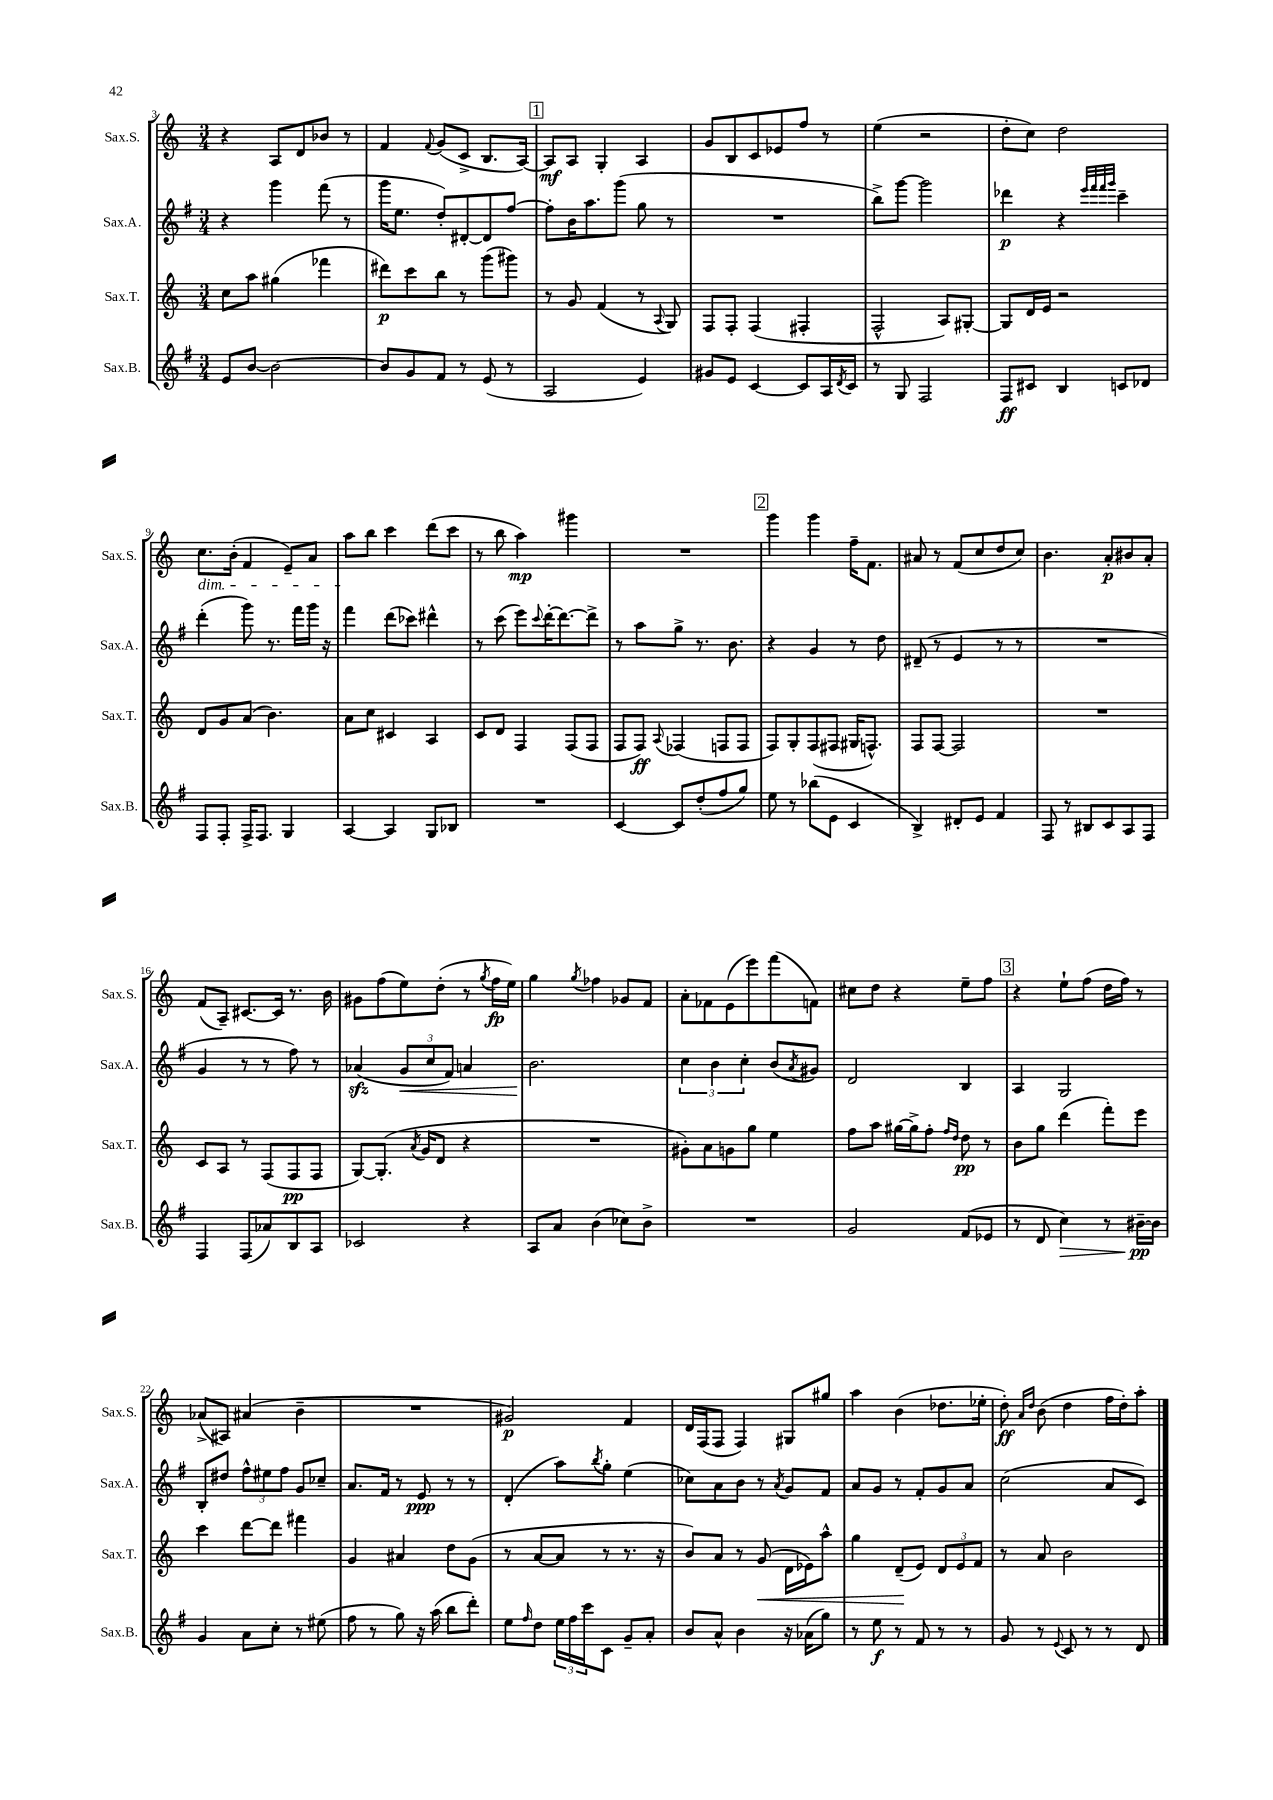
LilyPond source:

<<
\new StaffGroup <<
\new Staff = "s0" \with { instrumentName = "Sax.S." shortInstrumentName = "Sax.S." } {
    \clef treble \key c \major \numericTimeSignature \time 3/4
    r4 a8 d'8 bes'8 r8 |
    f'4 \appoggiatura { f'8 } g'8( c'8-> b8. a16~) |
    \mark \markup { \box "1" } a8\mf a8 g4-. a4 |
    g'8 b8 c'8 ees'8 f''8 r8 |
    e''4( r2 |
    d''8-. c''8) d''2 |
    c''8.\dim b'16-.( f'4 e'8--) a'8 |
    a''8\! b''8 c'''4 d'''8( c'''8 |
    r8 b''8 a''4\mp) gis'''4 |
    R2. |
    \mark \markup { \box "2" } g'''4 g'''4 f''16-- f'8. |
    ais'8 r8 f'8( c''8 d''8 c''8) |
    b'4. a'8-.\p bis'8 a'8-. |
    f'8( a8--) cis'8.~ cis'16 r8. b'16 |
    gis'8 f''8( e''8) d''8-.( r8 \acciaccatura { g''8 } f''16\fp e''16) |
    g''4 \acciaccatura { g''8 } fes''4 ges'8 f'8 |
    a'8-. fes'8 e'8( e'''8) f'''8( f'8) |
    cis''8 d''8 r4 e''8-- f''8 |
    \mark \markup { \box "3" } r4 e''8-! f''8( d''16 f''16) r8 |
    aes'8->( ais8) ais'4( b'4-- |
    R2. |
    gis'2\p) f'4 |
    d'16 f16( f8 f4) gis8 gis''8 |
    a''4 b'4( des''8. ees''16-. |
    d''8-.\ff) \grace { a'16 d''16 } b'8( d''4 f''16 d''16-.) a''8-. \bar "|." |
}
\new Staff = "s1" \with { instrumentName = "Sax.A." shortInstrumentName = "Sax.A." } {
    \clef treble \key g \major \numericTimeSignature \time 3/4
    r4 g'''4 fis'''8( r8 |
    g'''16 e''8. d''8-.) dis'8~-. dis'8 fis''8~ |
    \mark \markup { \box "1" } fis''8-. b'16 a''8. g'''8( g''8 r8 |
    R2. |
    b''8->) g'''8~ g'''2 |
    des'''4\p r4 \grace { e'''32 fis'''32 fis'''32 g'''32 } c'''4-- |
    d'''4-.( g'''8) r8. fis'''16 g'''16 r16 |
    fis'''4 d'''8( ces'''8) dis'''4-^ |
    r8 c'''8( e'''8) \appoggiatura { c'''8 } d'''16~-. d'''8.~ d'''8-> |
    r8 a''8 g''8-> r8. b'8. |
    \mark \markup { \box "2" } r4 g'4 r8 d''8 |
    dis'8--( r8 e'4 r8 r8 |
    R2. |
    g'4 r8 r8 fis''8) r8 |
    aes'4\sfz( \tuplet 3/2 { g'8\< c''8 fis'8) } a'4 |
    b'2.\! |
    \tuplet 3/2 { c''4 b'4 c''4-. } b'8( \acciaccatura { a'8 } gis'8) |
    d'2 b4 |
    \mark \markup { \box "3" } a4 g2 |
    b8-. dis''8 \tuplet 3/2 { fis''8-^ eis''8 fis''8 } g'8 ces''8-- |
    a'8. fis'16 r8 e'8\ppp r8 r8 |
    d'4-.( a''8) \acciaccatura { b''8 } g''8-. e''4( |
    ces''8) a'8 b'8 r8 \acciaccatura { a'8 } g'8 fis'8 |
    a'8 g'8 r8 fis'8-. g'8 a'8 |
    c''2( a'8 c'8) \bar "|." |
}
\new Staff = "s2" \with { instrumentName = "Sax.T." shortInstrumentName = "Sax.T." } {
    \clef treble \key c \major \numericTimeSignature \time 3/4
    c''8 a''8 gis''4( fes'''4 |
    dis'''8\p) c'''8 b''8 r8 g'''8( gis'''8) |
    \mark \markup { \box "1" } r8 g'8 f'4( r8 \appoggiatura { a8 } g8) |
    f8 f8-. f4( fis4-. |
    f2-^ a8) gis8~-. |
    gis8 d'16 e'16 r2 |
    d'8 g'8 a'8( b'4.) |
    a'8 c''8 cis'4 a4 |
    c'8 d'8 f4 f8( f8 |
    f8 f8\ff) \appoggiatura { a8 } fes4( f8 f8 |
    \mark \markup { \box "2" } f8) g8-. f8( fis8 gis16 f8.-^) |
    f8 f8~ f2 |
    R2. |
    c'8 a8 r8 f8( f8\pp f8 |
    g8~) g8.-.( \acciaccatura { a'8 } g'16 d'8 r4 |
    R2. |
    gis'8-.) a'8 g'8 g''8 e''4 |
    f''8 a''8 gis''16~ gis''16-> f''8-. \grace { f''16 d''16 } d''8\pp r8 |
    \mark \markup { \box "3" } b'8 g''8 d'''4( f'''8-.) e'''8 |
    c'''4 d'''8~ d'''8 fis'''4 |
    g'4 ais'4 d''8 g'8( |
    r8 a'8~ a'8 r8 r8. r16 |
    b'8) a'8 r8 g'8\<( d'16 ees'16) a''8-^ |
    g''4 d'8--\!( e'8) \tuplet 3/2 { d'8 e'8 f'8 } |
    r8 a'8 b'2 \bar "|." |
}
\new Staff = "s3" \with { instrumentName = "Sax.B." shortInstrumentName = "Sax.B." } {
    \clef treble \key g \major \numericTimeSignature \time 3/4
    e'8 b'8~ b'2~ |
    b'8 g'8 fis'8 r8 e'8( r8 |
    \mark \markup { \box "1" } a2 e'4) |
    gis'8 e'8 c'4~ c'8 a16 \acciaccatura { d'8 } c'16 |
    r8 g8 fis2 |
    fis8\ff cis'8 b4 c'8 des'8 |
    fis8 fis8-. fis16-> fis8. g4 |
    a4~ a4 g8 bes8 |
    R2. |
    c'4~ c'8 d''8-.( fis''8 g''8) |
    \mark \markup { \box "2" } e''8 r8 bes''8( e'8 c'4 |
    b4->) dis'8-. e'8 fis'4 |
    fis8 r8 bis8 c'8 a8 fis8 |
    fis4 fis8( aes'8) b8 a8 |
    ces'2 r4 |
    a8 a'8 b'4( ces''8) b'8-> |
    R2. |
    g'2 fis'8( ees'8 |
    \mark \markup { \box "3" } r8 d'8 c''4\>) r8 bis'16~--\pp\! bis'16 |
    g'4 a'8 c''8-. r8 eis''8( |
    fis''8 r8 g''8) r16 a''16( b''8 d'''8-.) |
    e''8 \grace { fis''16 } d''8 \tuplet 3/2 { e''16 fis''16 c'''16 } c'8 g'8-- a'8-. |
    b'8 a'8-^ b'4 r16 aes'16( g''8) |
    r8 e''8\f r8 fis'8 r8 r8 |
    g'8 r8 \appoggiatura { e'8 } c'8 r8 r8 d'8 \bar "|." |
}
>>
>>
\layout { \context { \Score currentBarNumber = #3 } }
